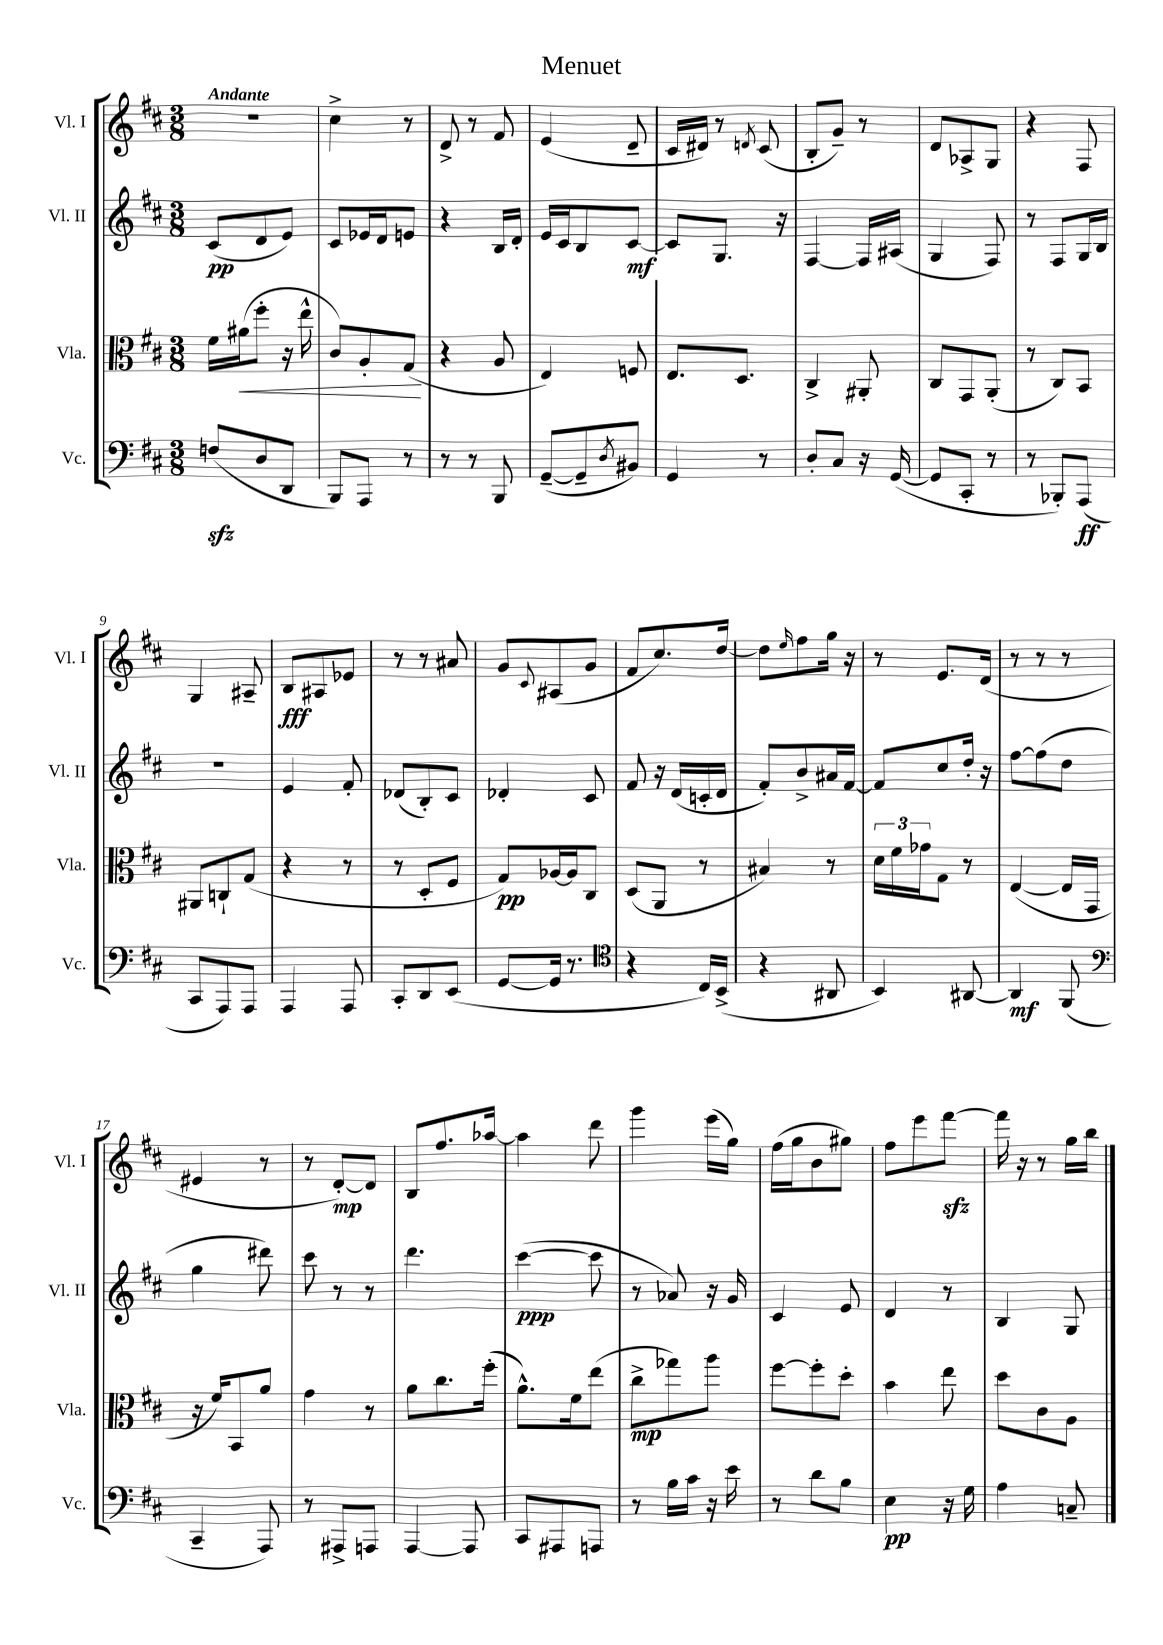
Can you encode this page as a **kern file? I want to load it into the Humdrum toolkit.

**kern	**kern	**kern	**kern
*staff4	*staff3	*staff2	*staff1
*clefF4	*clefC3	*clefG2	*clefG2
*k[f#c#]	*k[f#c#]	*k[f#c#]	*k[f#c#]
*M3/8	*M3/8	*M3/8	*M3/8
(8F	16f#	(8c#	4.r
.	(16a#	.	.
8D	8ff#'	8d	.
8DD	16r	8e)	.
.	16ee^^	.	.
=	=	=	=
8BBB)	8c#)	8c#	4cc#^
8AAA	8A'	16e-	.
.	.	16d	.
8r	(8G	8e	8r
=	=	=	=
8r	4r	4r	8d^
8r	.	.	8r
8BBB	8A	16B	8f#
.	.	16d'	.
=	=	=	=
([8GG~	4E)	16e	(4e
.	.	16c#	.
8GG~]	.	8B	.
8qD	.	.	.
8BB#)	8F	[8c#	8d~
=	=	=	=
4GG	8.E	8c#]	16c#
.	.	.	16d#)
.	.	8.G	8r
.	8.D	.	.
.	.	.	8qd
8r	.	.	(8c#
.	.	16r	.
=	=	=	=
8D'	4C#^	[4F#	8B'
8C#	.	.	8g~)
16r	8AA#'	16F#]	8r
([16GG	.	(16A#	.
=	=	=	=
8GG]	8C#	4G	8d
8CC#'	8GG	.	8A-^
8r	(8AA'	8F#)	8G
=	=	=	=
8r	8r	8r	4r
8BBB-')	8C#)	8F#	.
(8AAA	8BB	16G	8F#
.	.	16B	.
=	=	=	=
8CC#	8AA#	4.r	4G
8AAA)	8C`	.	.
8AAA	(8G	.	8A#~
=	=	=	=
4AAA	4r	4e	8B
.	.	.	8A#
8AAA	8r	8f#'	8e-
=	=	=	=
8CC#'	8r	(8d-	8r
8DD	8D'	8B')	8r
(8EE	8F#	8c#	8a#
=	=	=	=
[8GG	8G)	4d-'	8g
.	.	.	8qqc#
16GG]	[16A-	.	(8A#
8.r	16A-]	.	.
.	8C#	8c#	8g
=	=	=	=
*clefC4	*	*	*
4r	(8D	8f#	8f#
.	8AA	16r	8.cc#)
.	.	(16d	.
16C#)	8r	16c'	.
(16BB^	.	16d	[16dd
=	=	=	=
4r	4B#)	8f#')	8dd]
.	.	.	16qqee
.	.	8b^	8ff#
8AA#	8r	16a#	16gg
.	.	[16f#	16r
=	=	=	=
4BB)	24d	8f#]	8r
.	24f#	.	.
.	24g-	.	.
.	8G	8cc#	8.e
[8AA#	8r	16dd'	.
.	.	16r	(16d
=	=	=	=
4AA#]	([4E	[8ff#	8r
.	.	(8ff#]	8r
(8FF#	16E]	8dd	8r
.	16GG	.	.
=	=	=	=
*clefF4	*	*	*
4CC#~	16r	4gg	4e#
.	16f#)	.	.
.	8BB	.	.
8AAA)	8a	8ddd#)	8r
=	=	=	=
8r	4g	8ccc#	8r
8AAA#^	.	8r	[8d')
8AAA	8r	8r	8d]
=	=	=	=
[4AAA	8a	4.ddd	8B
.	8.cc#	.	8.ff#
8AAA]	.	.	.
.	(16ff#'	.	[16aa-
=	=	=	=
8CC#	8.a^^)	([4ccc#	4aa-]
8AAA#	.	.	.
.	16f#	.	.
8AAA	(8ee	8ccc#]	8ddd
=	=	=	=
8r	8cc#^	8r	4ggg
16B	8gg-)	8a-)	.
16c#	.	.	.
16r	8aa	16r	(16eee
16e	.	16g	16gg)
=	=	=	=
8r	[8ff#	4c#	(16ff#
.	.	.	16gg
8d	8ff#']	.	8b
8B	8dd'	8e	8gg#)
=	=	=	=
4E	4b	4d	8ff#
.	.	.	8eee
16r	8ee	8r	[8fff#
16G	.	.	.
=	=	=	=
4A	8dd	4B	16fff#]
.	.	.	16r
.	8c#	.	8r
8C~	8A	8G	16gg
.	.	.	16bb
==	==	==	==
*-	*-	*-	*-
